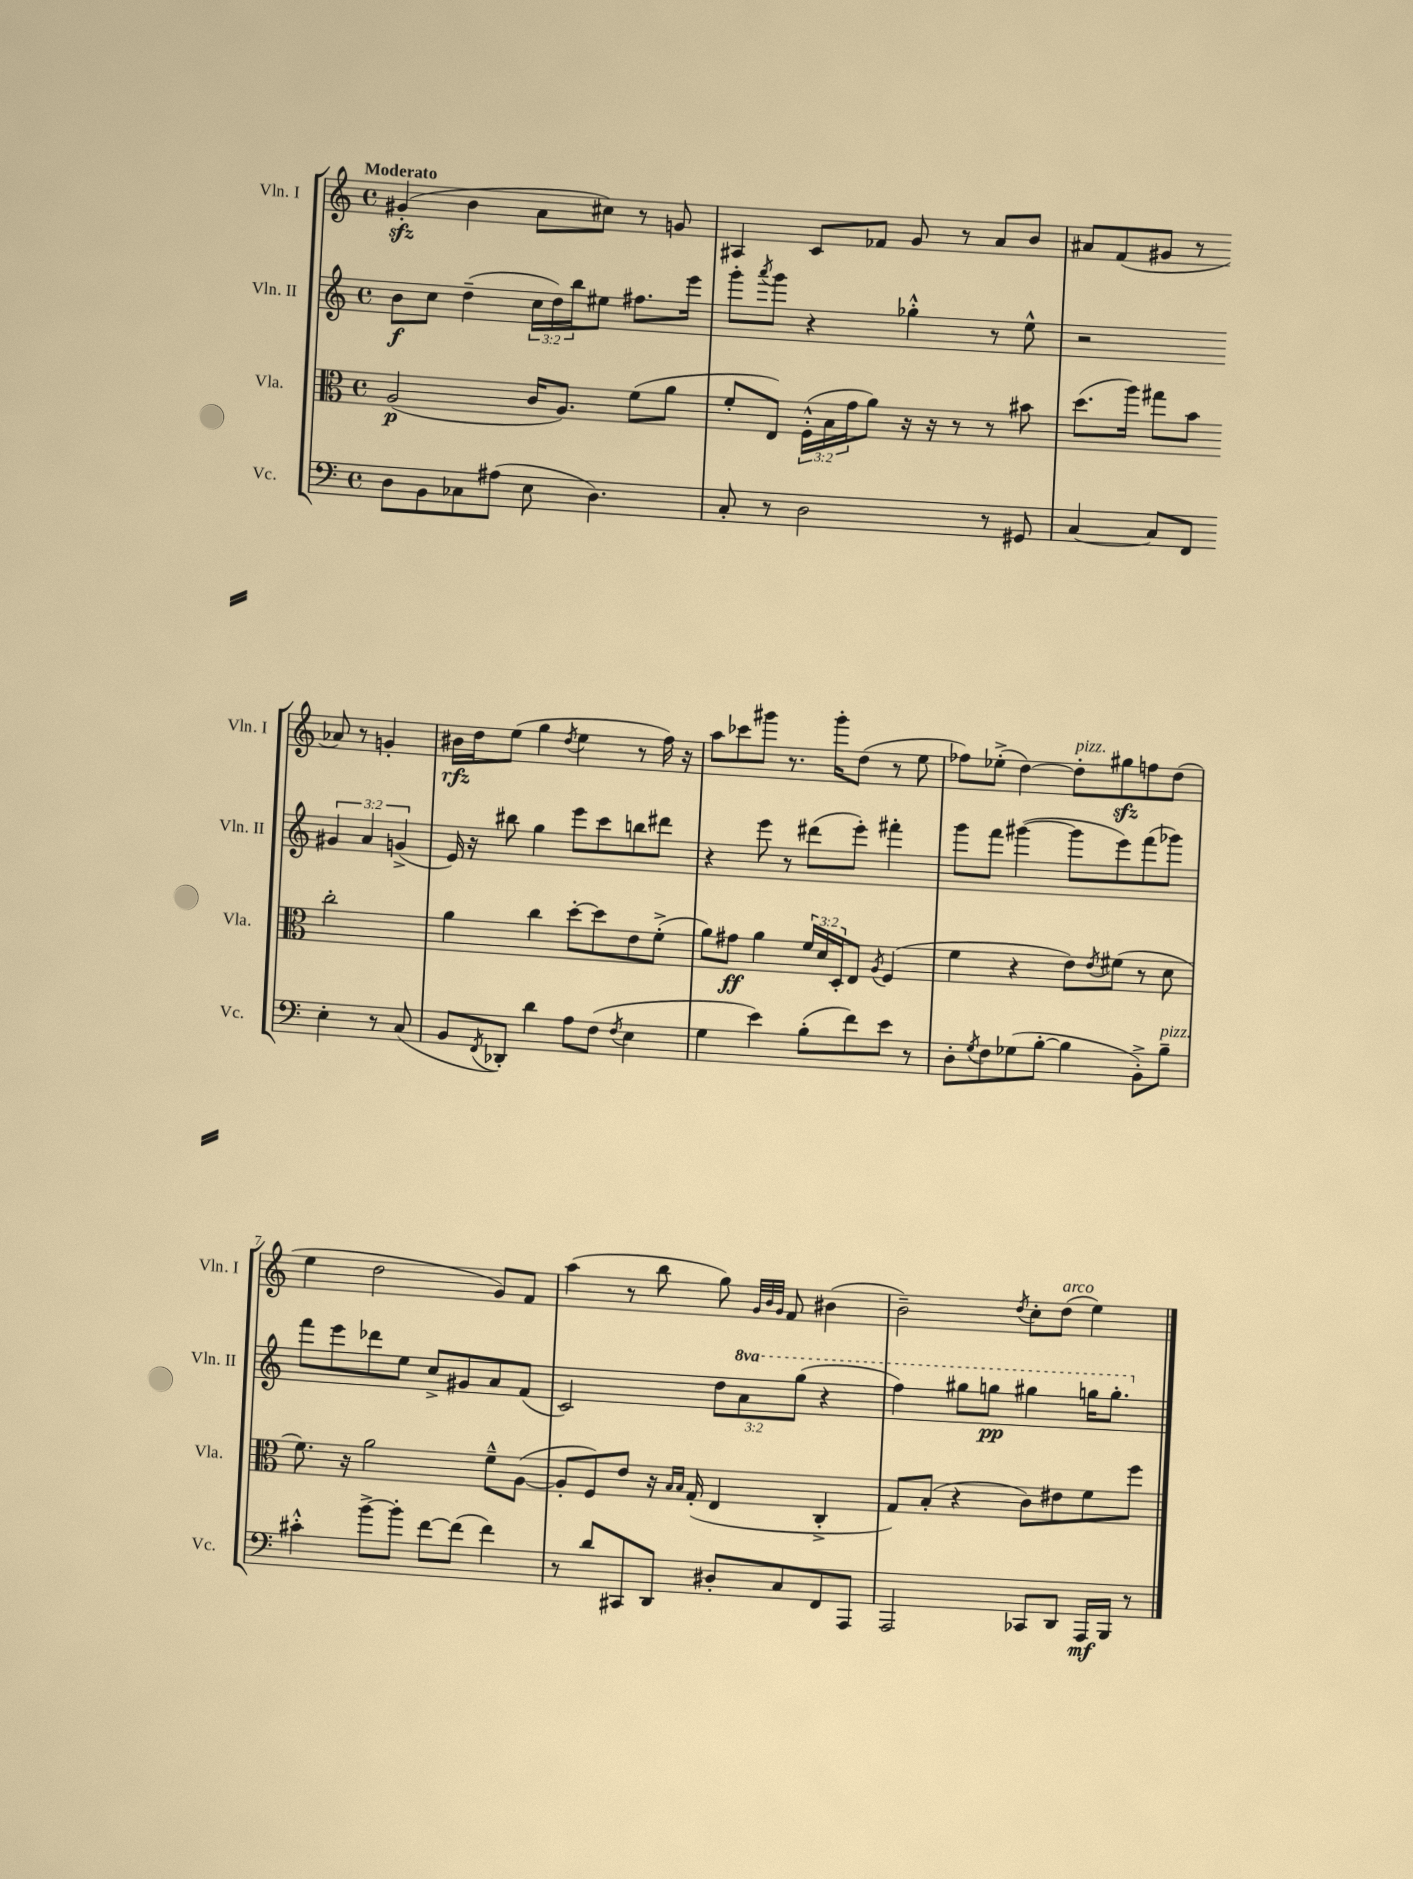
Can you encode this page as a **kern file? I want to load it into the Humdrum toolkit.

**kern	**dynam	**kern	**dynam	**kern	**dynam	**kern	**dynam
*part4	*part4	*part3	*part3	*part2	*part2	*part1	*part1
*staff4	*staff4	*staff3	*staff3	*staff2	*staff2	*staff1	*staff1
*I"Vc.	*	*I"Vla.	*	*I"Vln. II	*	*I"Vln. I	*
*I'Vc.	*	*I'Vla.	*	*I'Vln. II	*	*I'Vln. I	*
*clefF4	*	*clefC3	*	*clefG2	*	*clefG2	*
*k[]	*	*k[]	*	*k[]	*	*k[]	*
*M4/4	*	*M4/4	*	*M4/4	*	*M4/4	*
*met(c)	*	*met(c)	*	*met(c)	*	*met(c)	*
=1	=1	=1	=1	=1	=1	=1	=1
!	!	!	!	!	!	!LO:TX:a:B:t=Moderato	!
8D\L	.	(2A/	p	8b\L	f	(4g#Xzz'/	.
8BB\	.	.	.	8cc\J	.	.	.
8C-X\	.	.	.	(4dd~\	.	4b\	.
(8A#X\J	.	.	.	.	.	.	.
8E\	.	16c/KL	.	24cc\LL	.	8a\L	.
.	.	.	.	24dd\)	.	.	.
.	.	8.A/J)	.	.	.	.	.
.	.	.	.	24bb\J	.	.	.
4.D\)	.	.	.	8ee#X\J	.	8cc#X\J)	.
.	.	(8f\L	.	8.ff#X\L	.	8r	.
.	.	8a\J	.	.	.	8gn/	.
.	.	.	.	16eee\Jk	.	.	.
=2	=2	=2	=2	=2	=2	=2	=2
8C'/	.	8f'/L	.	8ggg'\L	.	4A#X/	.
.	.	.	.	8qaaa/	.	.	.
8r	.	8E/J)	.	8ggg\J	.	.	.
2D\	.	(24F'^^\LL	.	4r	.	8c/L	.
.	.	24B\	.	.	.	.	.
.	.	24g\J	.	.	.	.	.
.	.	8a\J)	.	.	.	8f-X/J	.
.	.	16r	.	4gg-X'^^\	.	8g/	.
.	.	16r	.	.	.	.	.
.	.	8r	.	.	.	8r	.
8r	.	8r	.	8r	.	8a/L	.
8GG#X/	.	8b#X\	.	8ee^^\	.	8b/J	.
=3	=3	=3	=3	=3	=3	=3	=3
[4C/	.	(8.dd\L	.	2r	.	8a#X/L	.
.	.	.	.	.	.	(8f/	.
.	.	16aa\Jk)	.	.	.	.	.
8C/L]	.	8gg#X\L	.	.	.	8g#X/J	.
8FF/J	.	8b\J	.	.	.	8r	.
4E'\	.	2cc'\	.	6g#X/	.	8a-X/)	.
.	.	.	.	.	.	8r	.
.	.	.	.	6a/	.	.	.
8r	.	.	.	.	.	4gn'/	.
.	.	.	.	(6gn^/	.	.	.
(8C/	.	.	.	.	.	.	.
!!LO:LB:g=z
=4	=4	=4	=4	=4	=4	=4	=4
8BB/L	.	4a\	.	16e/)	.	16b#X\LL	rfz
.	.	.	.	16r	.	16dd\J	.
8qFF/	.	.	.	.	.	.	.
8DD-X'/J)	.	.	.	8bb#X\	.	(8ee\J	.
4d\	.	4cc\	.	4gg\	.	4gg\	.
.	.	.	.	.	.	8qdd/	.
8A\L	.	[8dd'\L	.	8eee\L	.	4ee\	.
(8F\J	.	8dd\]	.	8ccc\	.	.	.
8qF/	.	.	.	.	.	.	.
4E\	.	8e\	.	8bbn\	.	8r	.
.	.	(8f'^\J	.	8ddd#X\J	.	16ff\)	.
.	.	.	.	.	.	16r	.
=5	=5	=5	=5	=5	=5	=5	=5
4G\	.	8a\L)	.	4r	.	8aa\L	.
.	.	8g#X\J	ff	.	.	8ccc-X\	.
4e\)	.	4a\	.	8eee\	.	8ggg#X\J	.
.	.	.	.	8r	.	8.r	.
(8B'\L	.	24f/LL	.	(8ddd#X\L	.	.	.
.	.	24d/	.	.	.	.	.
.	.	.	.	.	.	16ggg#'\KL	.
.	.	24D'/J	.	.	.	.	.
8f\)	.	8E/J	.	8eee'\J)	.	(8dd\J	.
.	.	8qA/	.	.	.	.	.
8e\J	.	(4F/	.	4fff#X'\	.	8r	.
8r	.	.	.	.	.	8ee\	.
=6	=6	=6	=6	=6	=6	=6	=6
8D'\L	.	4f\	.	8ggg\L	.	8ff-X\L)	.
8qG/	.	.	.	.	.	.	.
8F\	.	.	.	8fff\J	.	(8ee-X'^\J	.
(8G-X\	.	4r	.	([4ggg#X\	.	[4dd\)	.
[8B'\J	.	.	.	.	.	.	.
!	!	!	!	!	!	!LO:TX:a:i:t=pizz.	!
4B\]	.	8e\L)	.	8ggg#\L]	.	8dd'\L]	.
.	.	8qe/	.	.	.	.	.
.	.	(8f#X\J	.	8eee\)	.	8gg#Xzz\	.
8BB'^\L)	.	8r	.	(8fff\	.	8ffn\	.
!LO:TX:a:i:t=pizz.	!	!	!	!	!	!	!
8B~\J	.	8d\	.	8ggg-X\J)	.	(8dd\J	.
!!LO:LB:g=z
=7	=7	=7	=7	=7	=7	=7	=7
4c#X'^^\	.	8.f\)	.	8fff\L	.	4ee\	.
.	.	.	.	8eee\	.	.	.
.	.	16r	.	.	.	.	.
[8b^\L	.	2a\	.	8ddd-X\	.	2dd\	.
8b'\J]	.	.	.	8ee\J	.	.	.
[8f\L	.	.	.	8cc^/L	.	.	.
(8f\J]	.	.	.	8g#X/	.	.	.
4f\)	.	8f~^^\L	.	8a/	.	8g/L)	.
.	.	([8A\J	.	(8f/J	.	8f/J	.
=8	=8	=8	=8	=8	=8	=8	=8
8r	.	8A'/L]	.	2c/)	.	(4aa\	.
8d/L	.	8F/)	.	.	.	.	.
8CC#X/	.	8e/J	.	.	.	8r	.
8DD/J	.	16r	.	.	.	8bb\	.
.	.	16qqB/LL	.	.	.	.	.
.	.	16qqB/JJ	.	.	.	.	.
.	.	(16G'/	.	.	.	.	.
8D#X'/L	.	4E/	.	12dd\L	.	8gg\)	.
*	*	*	*	*8va	*	*	*
.	.	.	.	12aa\	.	.	.
.	.	.	.	.	.	32qqg/LLL	.
.	.	.	.	.	.	32qqb/	.
.	.	.	.	.	.	32qqg/JJJ	.
8C/	.	.	.	.	.	8f/	.
.	.	.	.	(12ggg\J	.	.	.
8FF/	.	4C'^/	.	4r	.	(4b#X\	.
8AAA/J	.	.	.	.	.	.	.
=9	=9	=9	=9	=9	=9	=9	=9
2AAA/	.	8G/L)	.	4fff\)	.	2b~\)	.
.	.	(8B'/J	.	.	.	.	.
.	.	4r	.	8ggg#X\L	.	.	.
.	.	.	.	8gggn\J	pp	.	.
.	.	.	.	.	.	8qdd/	.
8CC-X/L	.	8c\L)	.	4ggg#X\	.	8cc'\L	.
!	!	!	!	!	!	!LO:TX:a:i:t=arco	!
8DD/J	.	8e#X\	.	.	.	(8dd\J	.
16AAA/LL	mf	8f\	.	16gggn\KL	.	4ee\)	.
16BBB/JJ	.	.	.	8.ggg'\J	.	.	.
8r	.	8ff\J	.	.	.	.	.
*	*	*	*	*X8va	*	*	*
==	==	==	==	==	==	==	==
*-	*-	*-	*-	*-	*-	*-	*-
